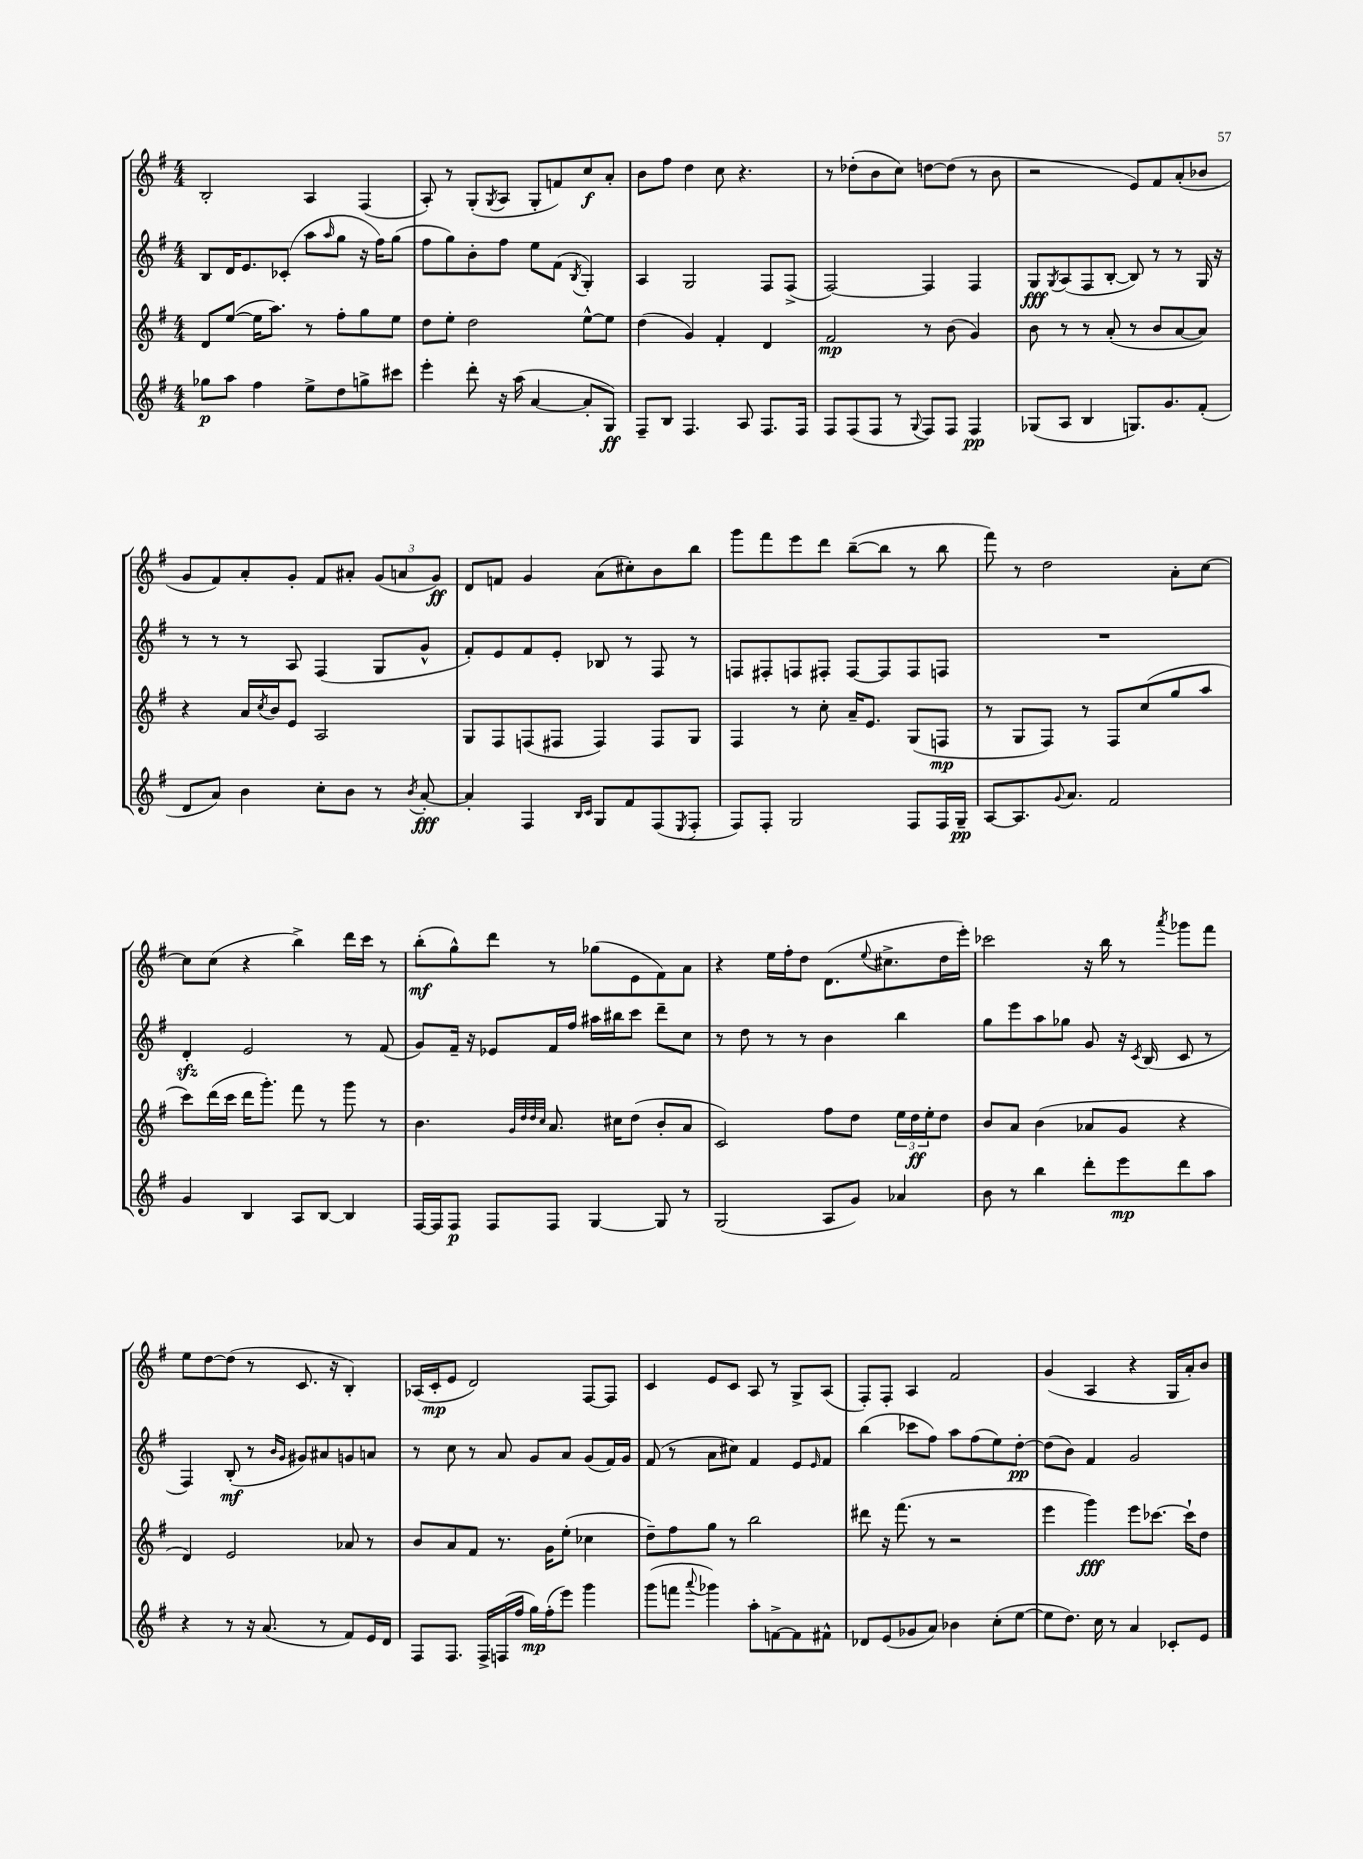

**kern	**dynam	**kern	**dynam	**kern	**dynam	**kern	**dynam
*part4	*part4	*part3	*part3	*part2	*part2	*part1	*part1
*staff4	*staff4	*staff3	*staff3	*staff2	*staff2	*staff1	*staff1
*clefG2	*	*clefG2	*	*clefG2	*	*clefG2	*
*k[f#]	*	*k[f#]	*	*k[f#]	*	*k[f#]	*
*M4/4	*	*M4/4	*	*M4/4	*	*M4/4	*
=15	=15	=15	=15	=15	=15	=15	=15
8gg-X\L	p	8d/L	.	8B/L	.	2B'/	.
8aa\J	.	([8ee/J	.	16d/K	.	.	.
.	.	.	.	8.e/	.	.	.
4ff#\	.	16ee\KL]	.	.	.	.	.
.	.	8.aa\J)	.	.	.	.	.
.	.	.	.	(8c-X'/J	.	.	.
8ee^\L	.	8r	.	8aa\L	.	4A/	.
.	.	.	.	16qqaa/	.	.	.
8dd\	.	8ff#'\L	.	8gg\J	.	.	.
8ggn^\	.	8gg\	.	16r	.	(4F#/	.
.	.	.	.	16ff#\KL)	.	.	.
8ccc#X\J	.	8ee\J	.	(8gg\J	.	.	.
=16	=16	=16	=16	=16	=16	=16	=16
4eee'\	.	8dd\L	.	8ff#\L	.	8A'/)	.
.	.	8ee'\J	.	8gg\)	.	8r	.
8ddd'\	.	2dd\	.	8b'\	.	(8G'/L	.
.	.	.	.	.	.	8qG/	.
16r	.	.	.	8ff#\J	.	8A/J	.
(16aa\	.	.	.	.	.	.	.
[4a/	.	.	.	8ee\L	.	8G'/L	.
.	.	.	.	(8f#\J	.	8fn/)	.
.	.	.	.	8qB/	.	.	.
8a'/L]	.	[8ee^^\L	.	4G'/)	.	8cc/	f
8G/J)	ff	8ee\J]	.	.	.	8a'/J	.
=17	=17	=17	=17	=17	=17	=17	=17
8F#~/L	.	(4dd\	.	4A/	.	8b\L	.
8B/J	.	.	.	.	.	8ff#\J	.
4.F#/	.	4g/)	.	2G/	.	4dd\	.
.	.	4f#'/	.	.	.	8cc\	.
8A/	.	.	.	.	.	4.r	.
8.F#/L	.	4d/	.	8F#/L	.	.	.
.	.	.	.	(8F#^/J	.	.	.
16F#/Jk	.	.	.	.	.	.	.
=18	=18	=18	=18	=18	=18	=18	=18
8F#/L	.	2f#/	mp	[2F#/)	.	8r	.
(8F#/	.	.	.	.	.	(8dd-X'\L	.
8F#/J	.	.	.	.	.	8b\	.
8r	.	.	.	.	.	8cc\J)	.
8qqG/	.	.	.	.	.	.	.
8F#/L)	.	8r	.	4F#/]	.	[8ddn\L	.
8F#/J	.	(8b\	.	.	.	(8dd\J]	.
4F#/	pp	4g/)	.	4F#/	.	8r	.
.	.	.	.	.	.	8b\	.
=19	=19	=19	=19	=19	=19	=19	=19
(8G-X/L	.	8b\	.	8G/L	fff	2r	.
.	.	.	.	8qG/	.	.	.
8A/J	.	8r	.	(8A/	.	.	.
4B/	.	8r	.	8F#/	.	.	.
.	.	(8a'/	.	[8B'/J	.	.	.
8.Gn/L)	.	8r	.	8B/])	.	8e/L)	.
.	.	8b/L	.	8r	.	8f#/	.
8.g/	.	.	.	.	.	.	.
.	.	[8a/	.	8r	.	(8a'/	.
(8f#'/J	.	8a/J])	.	16G/	.	8b-X/J	.
.	.	.	.	16r	.	.	.
!!LO:LB:g=z
=20	=20	=20	=20	=20	=20	=20	=20
8d/L	.	4r	.	8r	.	8g/L	.
8a/J)	.	.	.	8r	.	8f#/)	.
4b\	.	16a/LL	.	8r	.	8a'/	.
.	.	8qcc/	.	.	.	.	.
.	.	16b/J	.	.	.	.	.
.	.	8e/J	.	8A/	.	8g'/J	.
8cc'\L	.	2A/	.	(4F#/	.	8f#/L	.
8b\J	.	.	.	.	.	8a#X'/J	.
8r	.	.	.	8G/L	.	(12g/L	.
.	.	.	.	.	.	12an/	.
8qb/	.	.	.	.	.	.	.
[8a'/	fff	.	.	8g^^/J	.	.	.
.	.	.	.	.	.	12g/J)	ff
=21	=21	=21	=21	=21	=21	=21	=21
4a'/]	.	8G/L	.	8f#'/L)	.	8d/L	.
.	.	8F#/	.	8e/	.	8fn/J	.
4F#/	.	(8Fn/	.	8f#/	.	4g/	.
.	.	8F#X/J	.	8e'/J	.	.	.
16qqB/LL	.	.	.	.	.	.	.
16qqc/JJ	.	.	.	.	.	.	.
8G/L	.	4F#/)	.	8B-X/	.	(8a\L	.
8f#/	.	.	.	8r	.	8cc#X'\)	.
(8F#/	.	8F#/L	.	8F#/	.	8b\	.
8qE/	.	.	.	.	.	.	.
8F#'/J	.	8G/J	.	8r	.	8bb\J	.
=22	=22	=22	=22	=22	=22	=22	=22
8F#/L)	.	4F#/	.	8Fn/L	.	8ggg\L	.
8F#'/J	.	.	.	8F#X'/	.	8fff#\	.
2G/	.	8r	.	8Fn/	.	8eee\	.
.	.	8cc'\	.	8F#X'/J	.	8ddd\J	.
.	.	16a~/KL	.	[8F#/L	.	([8bb~\L	.
.	.	8.e/J	.	.	.	.	.
.	.	.	.	8F#/]	.	8bb\J]	.
8F#/L	.	(8G/L	.	8F#/	.	8r	.
16F#/L	.	8Fn/J	mp	8Fn/J	.	8bb\	.
16G~/JJ	pp	.	.	.	.	.	.
=23	=23	=23	=23	=23	=23	=23	=23
[8A/L	.	8r	.	1r	.	8fff#\)	.
8.A/]	.	8G/L	.	.	.	8r	.
.	.	8F#/J)	.	.	.	2dd\	.
8qqg/	.	.	.	.	.	.	.
8.a/J	.	.	.	.	.	.	.
.	.	8r	.	.	.	.	.
2f#/	.	8F#/L	.	.	.	.	.
.	.	(8cc/	.	.	.	.	.
.	.	8gg/	.	.	.	8a'\L	.
.	.	8aa/J	.	.	.	[8cc\J	.
!!LO:LB:g=z
=24	=24	=24	=24	=24	=24	=24	=24
4g/	.	8ccc\L)	.	4dzz'/	.	8cc\L]	.
.	.	(16ddd\L	.	.	.	(8cc\J	.
.	.	16ccc\JJ	.	.	.	.	.
4B/	.	16ddd\KL	.	2e/	.	4r	.
.	.	8.ggg'\J)	.	.	.	.	.
8A/L	.	8fff#\	.	.	.	4bb^\)	.
[8B/J	.	8r	.	.	.	.	.
4B/]	.	8ggg\	.	8r	.	16ddd\LL	.
.	.	.	.	.	.	16ccc\JJ	.
.	.	8r	.	(8f#/	.	8r	.
=25	=25	=25	=25	=25	=25	=25	=25
[16F#/LL	.	4.b\	.	8g/L)	.	(8bb'\L	mf
16F#/J]	.	.	.	.	.	.	.
8F#/J	p	.	.	16f#~/Jk	.	8gg^^\)	.
.	.	.	.	16r	.	.	.
8F#/L	.	.	.	8e-X/L	.	8ddd\J	.
.	.	32qqg/LLL	.	.	.	.	.
.	.	32qqdd/	.	.	.	.	.
.	.	32qqdd/	.	.	.	.	.
.	.	32qqcc/JJJ	.	.	.	.	.
8F#/J	.	8.a/	.	16f#/L	.	8r	.
.	.	.	.	16ff#/JJ	.	.	.
[4G/	.	.	.	16aa#X\LL	.	(8gg-X\L	.
.	.	16cc#X\KL	.	16bb#X\J	.	.	.
.	.	(8dd\J	.	8ccc\J	.	8e\	.
8G/]	.	8b'/L	.	8ddd~\L	.	8f#\)	.
8r	.	8a/J	.	8cc\J	.	8a\J	.
=26	=26	=26	=26	=26	=26	=26	=26
(2G/	.	2c/)	.	8r	.	4r	.
.	.	.	.	8dd\	.	.	.
.	.	.	.	8r	.	16ee\LL	.
.	.	.	.	.	.	16ff#'\J	.
.	.	.	.	8r	.	8dd\J	.
8A/L	.	8ff#\L	.	4b\	.	(8.d\L	.
8g/J)	.	8dd\J	.	.	.	.	.
.	.	.	.	.	.	8qqee/	.
.	.	.	.	.	.	8.cc#X^\	.
4a-X/	.	24ee\LL	.	4bb\	.	.	.
.	.	24dd\	ff	.	.	.	.
.	.	24ee'\J	.	.	.	.	.
.	.	8dd\J	.	.	.	16dd\L	.
.	.	.	.	.	.	16eee'\JJ)	.
=27	=27	=27	=27	=27	=27	=27	=27
8b\	.	8b/L	.	8gg\L	.	2ccc-X\	.
8r	.	8a/J	.	8eee\	.	.	.
4bb\	.	(4b\	.	8aa\	.	.	.
.	.	.	.	8gg-X\J	.	.	.
8ddd'\L	.	8a-X/L	.	8g/	.	16r	.
.	.	.	.	.	.	16bb\	.
8eee\	mp	8g/J	.	16r	.	8r	.
.	.	.	.	8qc/	.	.	.
.	.	.	.	(16B/	.	.	.
.	.	.	.	.	.	8qaaa/	.
8ddd\	.	4r	.	8c/	.	8ggg-X\L	.
8aa\J	.	.	.	8r	.	8fff#\J	.
!!LO:LB:g=z
=28	=28	=28	=28	=28	=28	=28	=28
4r	.	4d/)	.	4F#/)	.	8ee\L	.
.	.	.	.	.	.	[8dd\	.
8r	.	2e/	.	(8B'/	mf	(8dd\J]	.
16r	.	.	.	8r	.	8r	.
(8.a/	.	.	.	.	.	.	.
.	.	.	.	16qqb/LL	.	.	.
.	.	.	.	16qqg/JJ	.	.	.
.	.	.	.	8g#X/L)	.	8.c/	.
8r	.	.	.	8a#X/	.	.	.
.	.	.	.	.	.	16r	.
8f#/L)	.	8a-X/	.	8gn/	.	4B'/)	.
16e/L	.	8r	.	8an/J	.	.	.
16d/JJ	.	.	.	.	.	.	.
=29	=29	=29	=29	=29	=29	=29	=29
8F#/L	.	8b/L	.	8r	.	(16A-X/LL	.
.	.	.	.	.	.	16c'/J	mp
8.F#/J	.	8a/	.	8cc\	.	8e/J	.
.	.	8f#/J	.	8r	.	2d/)	.
16F#^/LL	.	.	.	.	.	.	.
(16Fn/	.	8.r	.	8a/	.	.	.
16ff#/JJ	.	.	.	.	.	.	.
16gg\LL)	mp	.	.	8g/L	.	.	.
(16ff#'\J	.	16g\KL	.	.	.	.	.
8eee\J)	.	(8ee'\J	.	8a/J	.	.	.
4ggg\	.	4cc-X\	.	(8g/L	.	[8F#/L	.
.	.	.	.	16f#/L)	.	8F#/J]	.
.	.	.	.	16g/JJ	.	.	.
=30	=30	=30	=30	=30	=30	=30	=30
(8ggg\L	.	8dd~\L)	.	(8f#/	.	4c/	.
8fffn\J	.	8ff#\	.	8r	.	.	.
8qqaaa/	.	.	.	.	.	.	.
4ggg-X\)	.	8gg\J	.	8a\L	.	8e/L	.
.	.	8r	.	8cc#X\J)	.	8c/J	.
8aa'\L	.	2bb\	.	4f#/	.	8A/	.
[8fn^\	.	.	.	.	.	8r	.
8f\]	.	.	.	8e/L	.	8G^/L	.
.	.	.	.	16qqe/	.	.	.
8f#X^^\J	.	.	.	8f#/J	.	(8A/J	.
=31	=31	=31	=31	=31	=31	=31	=31
8d-X/L	.	8ddd#X\	.	(4bb\	.	8F#'/L)	.
(8e/	.	16r	.	.	.	8F#'/J	.
.	.	(8.fff#\	.	.	.	.	.
8g-X/	.	.	.	8ccc-X\L	.	4A/	.
8a/J)	.	8r	.	8ff#\J)	.	.	.
4b-X\	.	2r	.	8aa\L	.	2f#/	.
.	.	.	.	(8ff#\	.	.	.
(8cc'\L	.	.	.	8ee\)	.	.	.
[8ee\J	.	.	.	[8dd'\J	pp	.	.
=32	=32	=32	=32	=32	=32	=32	=32
8ee\L]	.	4eee\	.	(8dd\L]	.	(4g/	.
8.dd\J)	.	.	.	8b\J)	.	.	.
.	.	4ggg\)	fff	4f#/	.	4A/	.
16cc\	.	.	.	.	.	.	.
8r	.	.	.	.	.	.	.
4a/	.	8eee\L	.	2g/	.	4r	.
.	.	[8.ccc-X\J	.	.	.	.	.
8c-X'/L	.	.	.	.	.	16G/LL	.
.	.	16ccc-`\KL]	.	.	.	16a'/J)	.
8e/J	.	8dd\J	.	.	.	8b/J	.
==	==	==	==	==	==	==	==
*-	*-	*-	*-	*-	*-	*-	*-
